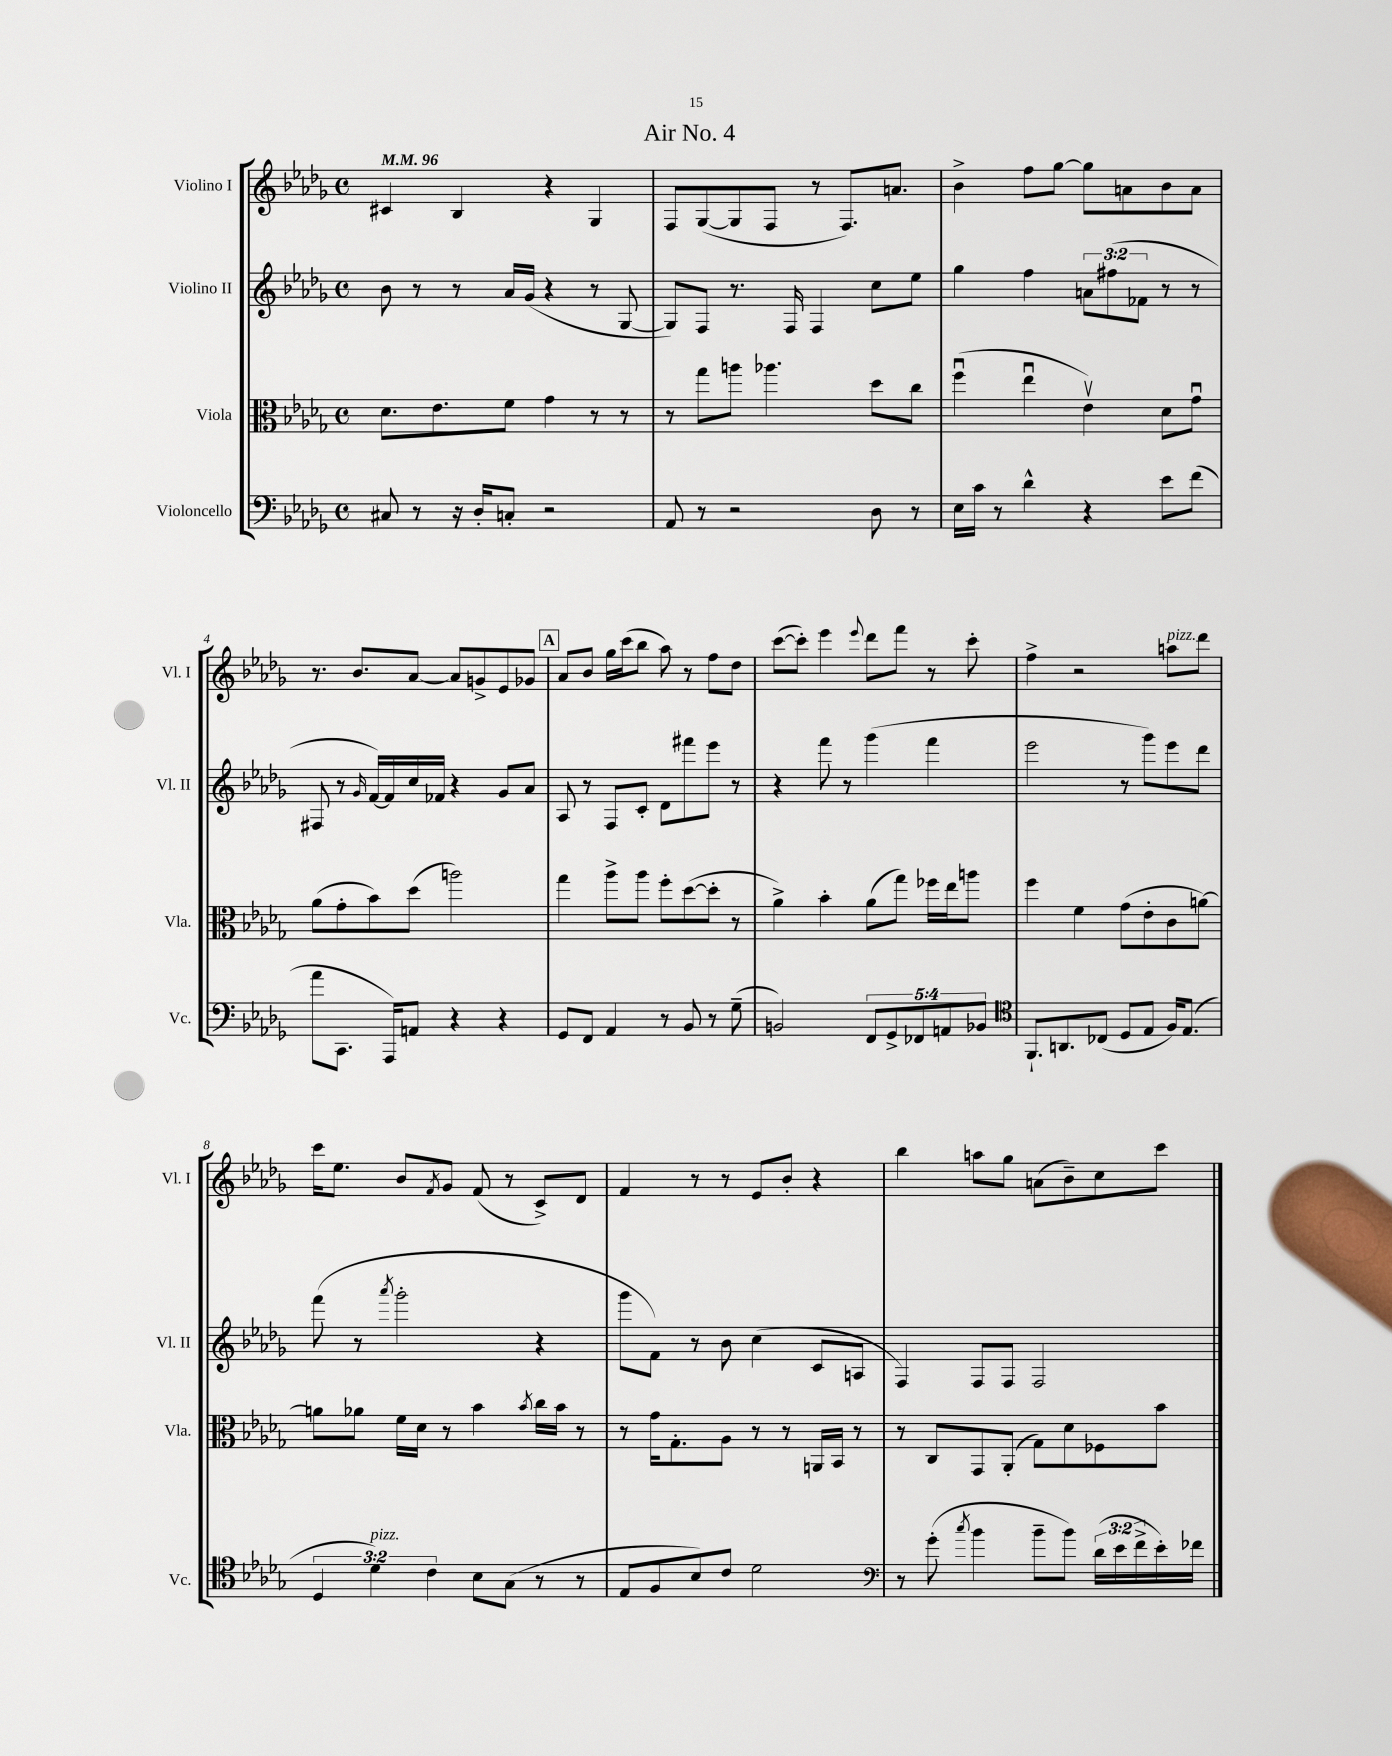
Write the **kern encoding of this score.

**kern	**kern	**kern	**kern
*staff4	*staff3	*staff2	*staff1
*clefF4	*clefC3	*clefG2	*clefG2
*k[b-e-a-d-g-]	*k[b-e-a-d-g-]	*k[b-e-a-d-g-]	*k[b-e-a-d-g-]
*M4/4	*M4/4	*M4/4	*M4/4
*met(c)	*met(c)	*met(c)	*met(c)
*MM96	*MM96	*MM96	*MM96
8C#	8.d-	8b-	4c#
8r	.	8r	.
.	8.e-	.	.
16r	.	8r	4B-
16D-'	.	.	.
8C'	8f	16a-	.
.	.	(16g-	.
2r	4g-	4r	4r
.	8r	8r	4G-
.	8r	[8G-	.
=	=	=	=
8AA-	8r	8G-])	8F
8r	8gg-	8F	([8G-
2r	8aa	8.r	8G-]
.	4.aa-	.	8F
.	.	16F	.
.	.	4F	8r
.	.	.	8.F)
8D-	8dd-	8cc	.
.	.	.	8.a
8r	8cc	8ee-	.
=	=	=	=
16E-	(4ffu	4gg-	4b-^
16c	.	.	.
8r	.	.	.
4d-^^	4ee-u	4ff	8ff
.	.	.	[8gg-
4r	4e-v)	12a	8gg-]
.	.	(12ff#	.
.	.	.	8a
.	.	12f-	.
8e-	8d-	8r	8b-
(8f	8g-u	8r	8a
=	=	=	=
8a-	(8a-	8F#	8.r
8.CC	8g-'	8r	.
.	.	.	8.b-
.	.	16qqg-	.
.	8b-)	[16f)	.
16AAA-)	.	16f]	.
8AA	(8dd-	16cc	[8a-
.	.	16f-	.
4r	2aa)	4r	8a-]
.	.	.	8g^
4r	.	8g-	8e-
.	.	8a-	8g-
=	=	=	=
8GG-	4gg-	8A-	8a-
8FF	.	8r	8b-
4AA-	8aa-^	8F	16gg-
.	.	.	(16ccc
.	8aa-	8c'	8bb-
8r	8ff'	8d-	8aa-)
8BB-	([8dd-	8fff#	8r
8r	8dd-']	8eee-	8ff
(8G-~	8r	8r	8dd-
=	=	=	=
2BB)	4a-^)	4r	([8ccc
.	.	.	8ccc'])
.	4b-'	8fff	4eee-
.	.	8r	.
.	.	.	8qqeee-
10FF	(8a-	(4ggg-	8ddd-
10GG-^	.	.	.
.	8gg-)	.	8fff
10FF-	.	.	.
.	16ff-	4fff	8r
10AA	.	.	.
.	16ee-	.	.
.	8aa	.	8ccc'
10BB-	.	.	.
=	=	=	=
*clefC4	*	*	*
8.FF`	4ff	2eee-	4ff^
8.AA	.	.	.
.	4f	.	2r
(8C-	.	.	.
8D-	(8g-	8r	.
8E-	8e-'	8ggg-)	.
16F)	8c	8eee-	8aa
(8.E-	.	.	.
.	[8a)	8ddd-	8ddd-
=	=	=	=
6D-	8a]	(8fff	16ccc
.	.	.	8.ee-
.	8a-	8r	.
6d-)	.	.	.
.	.	8qaaa-	.
.	16f	2ggg-'	8b-
.	16d-	.	.
6c	.	.	.
.	.	.	8qf
.	8r	.	8g-
8B-	4b-	.	(8f
(8G-	.	.	8r
.	8qb-	.	.
8r	16cc	4r	8c^)
.	16b-	.	.
8r	8r	.	8d-
=	=	=	=
8E-	8r	8ggg-	4f
8F	16g-	8f)	.
.	8.G-'	.	.
8B-)	.	8r	8r
8c	8A-	8b-	8r
2d-	8r	(4cc	8e-
.	8r	.	8b-'
.	16AA	8c	4r
.	16BB-	.	.
.	8r	8A	.
=	=	=	=
*clefF4	*	*	*
8r	8r	4F)	4bb-
(8g-'	8C	.	.
8qcc	.	.	.
4b-	8GG-	8F	8aa
.	(8AA-'	8F	8gg-
8b-~	8G-)	2F	(8a
8b-)	8d-	.	8b-~)
(24d-	8F-	.	8cc
24e-	.	.	.
24f^	.	.	.
16e-')	8b-	.	8ccc
16f-	.	.	.
==	==	==	==
*-	*-	*-	*-
